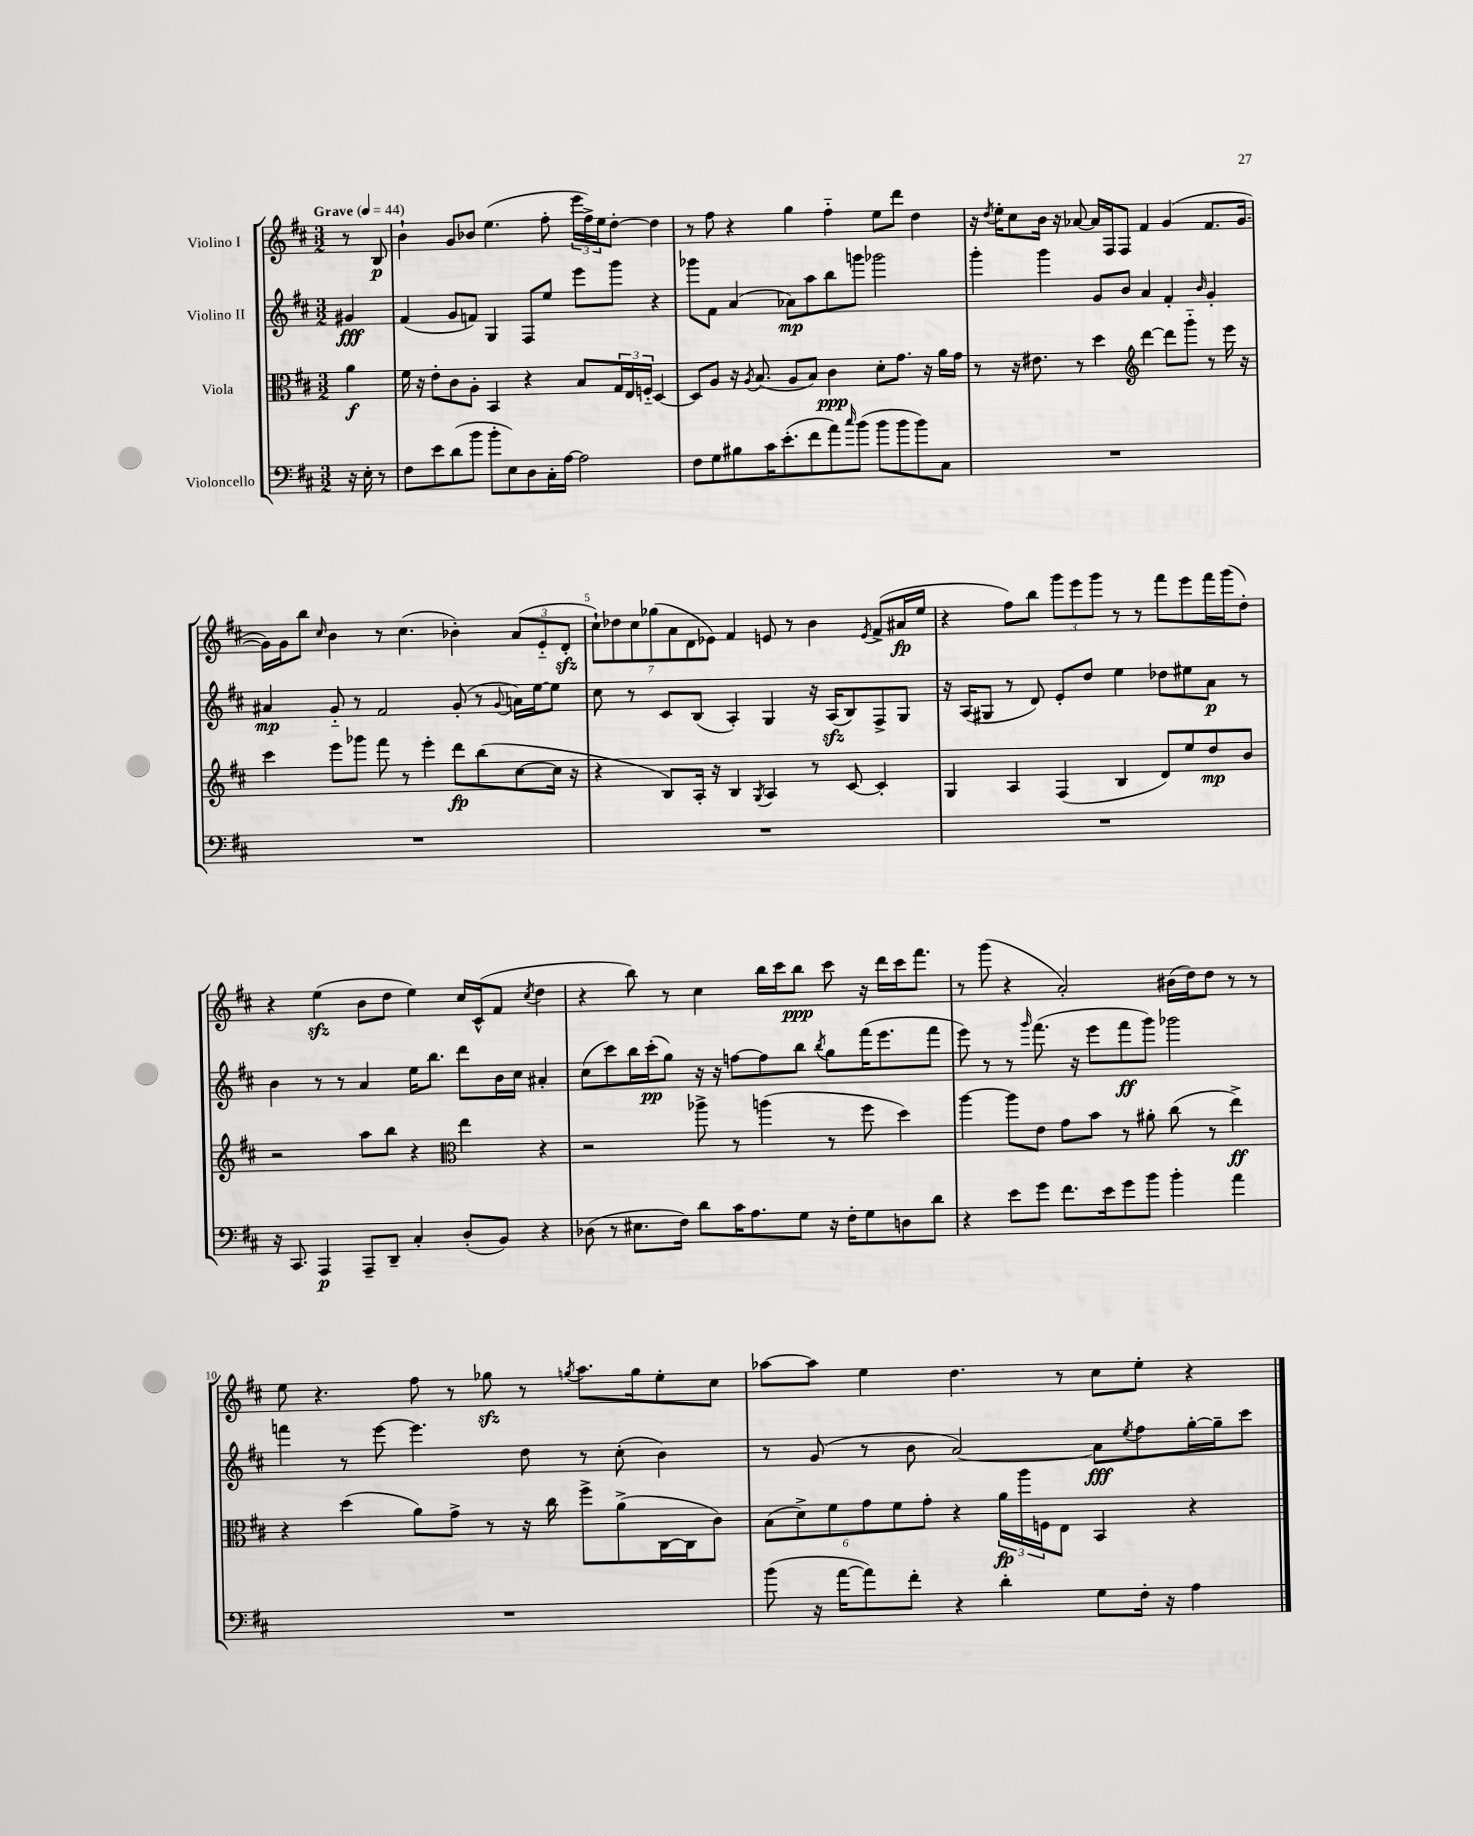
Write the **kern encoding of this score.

**kern	**kern	**kern	**kern
*staff4	*staff3	*staff2	*staff1
*clefF4	*clefC3	*clefG2	*clefG2
*k[f#c#]	*k[f#c#]	*k[f#c#]	*k[f#c#]
*M3/2	*M3/2	*M3/2	*M3/2
*MM44	*MM44	*MM44	*MM44
16r	4a\	4g#/	8r
16E'\	.	.	.
8r	.	.	8B/
=	=	=	=
8F#\L	16f#\	(4f#/	4b`\
.	16r	.	.
8e\	8e'\L	.	.
(8d\	8c#\	8g/L	8g/L
8b\J	8A'\J	8f/J)	8b-/J
8b'\L	4BB/	4G/	(4.ee\
8E\)	.	.	.
8D\	4r	8F#/L	.
16C#'\L	.	8ee/J	8ff#'\
[16A\JJ	.	.	.
2A\]	8B/L	8eee\L	24eee\LL
.	.	.	24ff#^\)
.	.	.	24ee\J
.	24G/L	8ggg\J	[8dd'\J
.	24E/	.	.
.	24F'~/JJ	.	.
.	[4D/	4r	4dd\]
=	=	=	=
8F#\L	8D/]L	8ggg-\L	8r
8G\	8A/J	8f#\J	8ff#\
8B#\	16r	(4a/	4r
.	8qA/	.	.
.	(8.B/	.	.
16c#\K	.	.	.
(8.e'\	.	.	.
.	8A/L	8a-\L)	4gg\
8f#\	8B/J)	8aa\	.
8a\)	4c#\	8bb\	4ff#'~\
16qqcc#/	.	.	.
(8b\J	.	8ggg\J	.
8b\L	8d'\L	2ggg-\	8ee\L
8b\	8.g\J	.	8ddd\J
8b\)	.	.	4dd\
.	16r	.	.
8C#\J	16a\LL	.	.
.	16g\JJ	.	.
=	=	=	=
1.r	8r	4ggg'\	16r
.	.	.	8qdd/
.	.	.	16ee'\LK
.	16r	.	8cc#\
.	8.e#\	.	.
.	.	4ggg\	16b\Jk
.	.	.	16r
.	8r	.	[8a-/
.	4dd\	8g/L	16a-/]LL
.	.	.	16F#/J
.	.	8b/J	8F#/J
*	*clefG2	*	*
.	[4ddd\	4a/	4f#/
.	8ddd\]L	4f#'/	(4g/
.	8ggg'~\J	.	.
.	.	16qqb/	.
.	8r	4g'/	8.f#/L
.	16eee\	.	.
.	16r	.	[16g/Jk
=	=	=	=
1.r	4ccc#\	4a#/	16g\]LL)
.	.	.	16g\J
.	.	.	8bb\J
.	.	.	16qqcc#/
.	8eee\L	8g'~/	4b\
.	8ggg-\J	8r	.
.	8fff#\	2f#/	8r
.	8r	.	(4.cc#\
.	4eee'\	.	.
.	8ddd\L	(8g'/	4b-'\)
.	(8bb\	8r	.
.	.	8qqg/	.
.	[8cc#\	16a\LL)	(12a/L
.	.	[16ee\J	.
.	.	.	12e'~/
.	16cc#\]Jk	8ee\]J	.
.	.	.	12d'/J
.	16r	.	.
=	=	=	=
1.r	4r	8cc#\	14cc#`\L)
.	.	.	14dd-\
.	.	8r	.
.	.	.	14cc#\
.	.	.	(14gg-\
.	8B/L)	8c#/L	.
.	.	.	14a\
.	.	.	14d\
.	16A'/Jk	(8B/J	.
.	.	.	14e-\J)
.	16r	.	.
.	4B/	4A'/)	4f#/
.	8qG/	.	.
.	4A/	4G/	8e/
.	.	.	8r
.	8r	16r	4b\
.	.	(16A/LK	.
.	[8c#/	8B/)	.
.	.	.	8qe/
.	4c#'/]	8F#^/	(8f#^/L
.	.	8G/J	16a#/L
.	.	.	16ee/JJ
=	=	=	=
1.r	4G/	16r	4r
.	.	(16A/LK	.
.	.	8G#/J	.
.	4A/	8r	8ff#\L)
.	.	8d/)	8bb\J
.	(4F#/	8e'/L	12ggg\L
.	.	.	12eee\
.	.	8dd/J	.
.	.	.	12ggg\J
.	4B/	4ee\	8r
.	.	.	8r
.	8d/L)	8dd-\L	8fff#\L
.	8ee/	8ee#\	8eee\
.	8dd/	8a\J	16fff#\L
.	.	.	(16ggg\J
.	8b/J	8r	8dd'\J)
=	=	=	=
16r	2r	4b\	4r
8.CC#/	.	.	.
4AAA/	.	8r	(4ee\
.	.	8r	.
8AAA~/L	8aa\L	4a/	8b\L
8DD~/J	8bb\J	.	8dd\J
4C#'/	4r	16ee\LK	4ee\)
.	.	8.bb\J	.
*	*clefC3	*	*
(8D'/L	4ee\	8ddd\L	16cc#/LL
.	.	.	(16c#^^/J
8BB/J)	.	16b\L	8f#/J
.	.	16cc#\JJ	.
.	.	.	8qcc#/
4r	4r	4a#'/	4dd\
=	=	=	=
(8D-\	2r	(8cc#\L	4r
8r	.	8ccc#\)	.
8.E#\L	.	16bb\L	8bb\)
.	.	(16ccc#'\J	.
.	.	8gg\J)	8r
16F#\Jk)	.	.	.
8d\L	8aa-^\	16r	4cc#\
.	.	16r	.
16c#\K	8r	[8ff\L	.
8.A\	.	.	.
.	(4aa\	8ff\]	16bb\LL
.	.	.	16ccc#\J
8G\J	.	8bb\J	8bb\J
.	.	8qbb/	.
16r	8r	8gg\L	8ccc#\
16F#'\LK	.	.	.
8G\	8ff#\	(16fff#\K	16r
.	.	8.eee\	16ddd\LL
8D\	4dd\)	.	16ccc#\J
.	.	.	8.fff#\J
8d\J	.	8fff#\J	.
=	=	=	=
4r	[4aa\	8eee\)	8r
.	.	8r	(8ggg\
8e\L	8aa\]L	8r	4r
.	.	16qqggg/	.
8g\J	8e\J	(8.fff#\	.
8.f#\L	8g\L	.	2a'/)
.	.	16r	.
.	8b\J	8eee\L	.
16e\k	.	.	.
8g\	8r	8fff#\	.
8b\J	8a#'\	8ggg\J)	.
4b'\	(8cc#\	2ggg-\	(16b#\LL
.	.	.	16dd\J)
.	8r	.	8dd\J
4a\	4ee^\)	.	8r
.	.	.	8r
=	=	=	=
1.r	4r	4fff\	8ee\
.	.	.	4.r
.	(4dd\	8r	.
.	.	[8eee\	.
.	8a\L)	4.eee\]	8ff#\
.	8g^\J	.	8r
.	8r	.	8gg-\
.	16r	8dd\	8r
.	16cc#\	.	.
.	.	.	8qgg/
.	8ff#^\L	8r	8.aa\L
.	(8a^\	(8cc#'\	.
.	.	.	16gg\k
.	[16C#\L	4b\)	8ee'\
.	16C#\]J	.	.
.	8c#\J)	.	8cc#\J
=	=	=	=
(8b\	(12B\L	8r	[8aa-\L
.	12d^\)	.	.
16r	.	(8g/	8aa-\]J
.	12f#\	.	.
[16a\LK	.	.	.
8a\])	12g\	8r	4ee\
.	12f#\	.	.
8f#'\J	.	8b\	.
.	12g'\J	.	.
4r	4r	[2a/)	4.dd\
4d'\	24a\LL	.	.
.	24aa\	.	.
.	24F\J	.	.
.	8E\J	.	8r
8G\L	4BB/	8a\]L	8cc#\L
.	.	8qee/	.
16F#'\Jk	.	8ff#\	8ee'\J
16r	.	.	.
4A\	4r	[16gg'\L	4r
.	.	16gg~\]J	.
.	.	8ccc#\J	.
==	==	==	==
*-	*-	*-	*-
